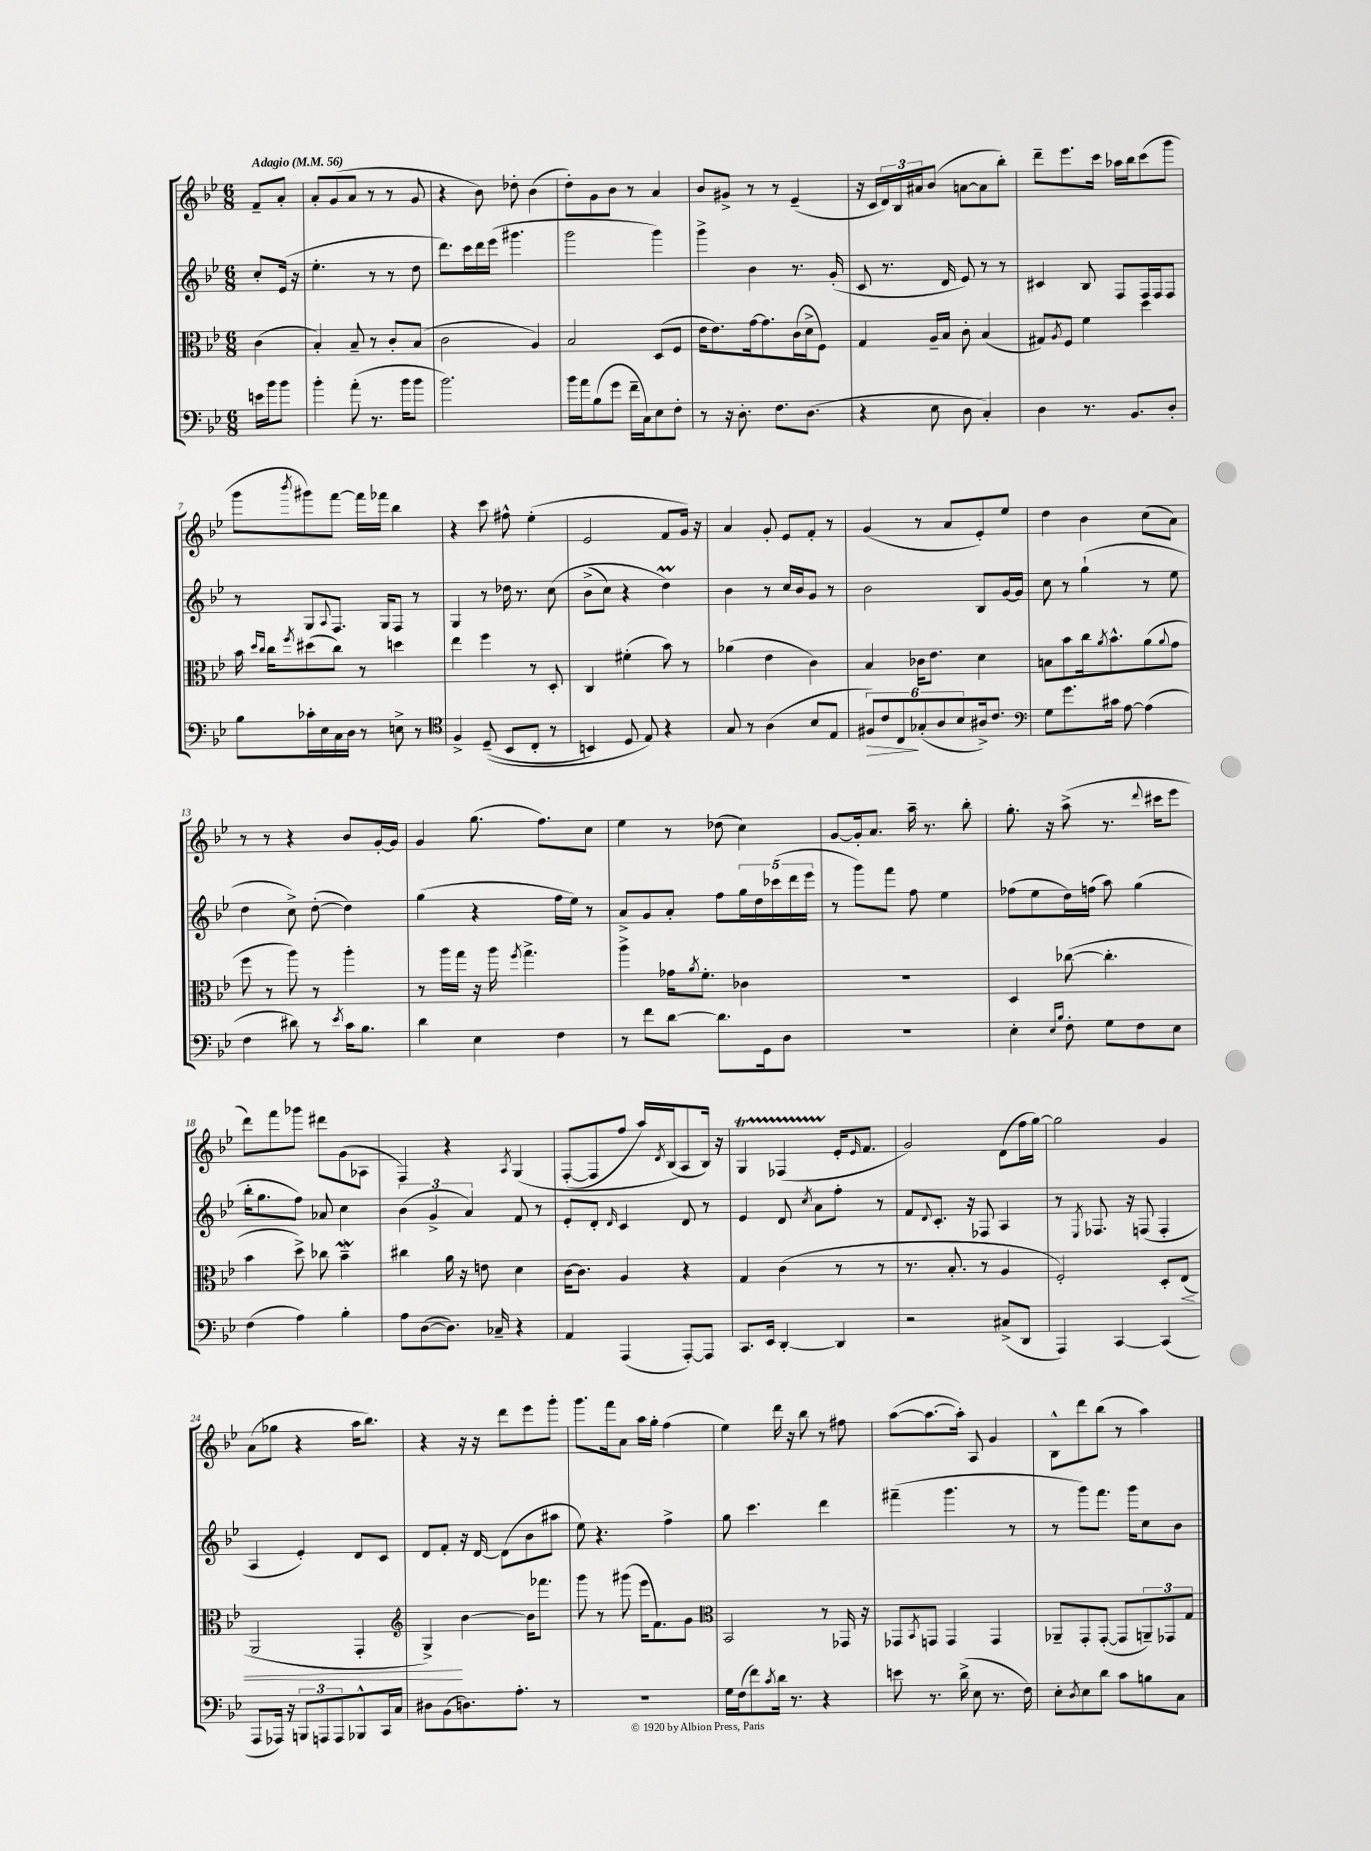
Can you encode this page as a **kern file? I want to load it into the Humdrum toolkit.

**kern	**dynam	**kern	**dynam	**kern	**kern
*part4	*part4	*part3	*part3	*part2	*part1
*staff4	*staff4	*staff3	*staff3	*staff2	*staff1
*clefF4	*	*clefC3	*	*clefG2	*clefG2
*k[b-e-]	*	*k[b-e-]	*	*k[b-e-]	*k[b-e-]
*M6/8	*	*M6/8	*	*M6/8	*M6/8
*MM56	*	*MM56	*	*MM56	*MM56
=	=	=	=	=	=
!	!	!	!	!	!LO:TX:a:B:t=Adagio
16en\LL	.	(4c\	.	8cc'/L	8f~/L
16b-\J	.	.	.	.	.
8b-\J	.	.	.	(16e-/Jk	8a'/J
.	.	.	.	16r	.
=1	=1	=1	=1	=1	=1
4b-'\	.	4B-'/)	.	4.ee-'\	8a'/L
.	.	.	.	.	(8g/
(8a'\	.	8B-~/	.	.	8a/J
8.r	.	8r	.	8r	8r
.	.	8c'/L	.	8r	8r
16b-\KL	.	.	.	.	.
8b-\J	.	(8B-/J	.	8dd\	8g/
=2	=2	=2	=2	=2	=2
2.b-\)	.	2c\	.	8.ddd\L)	4r
.	.	.	.	16ccc\L	.
.	.	.	.	16ddd\	8b-\)
.	.	.	.	(16eee-\JJ	.
.	.	.	.	4.ggg#X\	8dd-X'\
.	.	4A/)	.	.	(4b-\
=3	=3	=3	=3	=3	=3
16b-\LL	.	2B-/	.	2ggg\	8dd'\L)
16a\J	.	.	.	.	.
(8B-\	.	.	.	.	8g\
8g\J	.	.	.	.	8b-\J
16f~\LL	.	.	.	.	8r
16C\J)	.	.	.	.	.
8E-\	.	(8D/L	.	4ggg\)	4a/
8F'\J	.	8F/J	.	.	.
=4	=4	=4	=4	=4	=4
8r	.	16e-\KL	.	4ggg^\	8b-/L
.	.	8.e-\)	.	.	.
16r	.	.	.	.	8g#X^/J
8.D'\	.	.	.	.	.
.	.	[16g\k	.	4b-\	8r
.	.	8.g\]	.	.	.
8.F\L	.	.	.	.	8r
.	.	(16c\L	.	8.r	(4e-~/
(8.D\J	.	16d^\J	.	.	.
.	.	8F\J)	.	.	.
.	.	.	.	(16g'/	.
=5	=5	=5	=5	=5	=5
4r	.	4G/	.	8c/	16r
.	.	.	.	.	16c/LL
.	.	.	.	8.r	24d/)
.	.	.	.	.	24B-/
.	.	.	.	.	24a#X/J
8E-\	.	16A~/LL	.	.	(8b-/J
.	.	16B-/JJ	.	16d/	.
8D\	.	8c'\	.	8e-/)	[8an\L
4C'/)	.	(4B-/	.	8r	8a\]
.	.	.	.	8r	8bb-'\J)
=6	=6	=6	=6	=6	=6
4D\	.	8G#X/L)	.	4c#X/	8ddd~\L
.	.	8qA/	.	.	.
.	.	8F/J	.	.	8.eee-\
8.r	.	4f\	.	8B-/	.
.	.	.	.	.	16ccc\Jk
.	.	.	.	8F/L	16aa-X\LL
8.BB-/L	.	.	.	.	16bb-\J
.	.	4dd\	.	16F/L	(8ccc\
.	.	.	.	16F/J	.
8D'/J	.	.	.	8F/J	8ggg\J
!!LO:LB:g=z
=7	=7	=7	=7	=7	=7
8B-\L	.	16b-\	.	8r	8ggg\L
.	.	16qqdd/LL	.	.	.
.	.	16qqcc/JJ	.	.	.
.	.	16cc\KL	.	.	.
.	.	8qff/	.	.	8qbbb-/
16c-X'\L	.	(8dd#X\	.	8G/L	8ggg#X\)
16E-\	.	.	.	.	.
.	.	.	.	8qqA/	.
16C\	.	8cc\J)	.	8.F/J	[8fff\J
16D\JJ	.	.	.	.	.
8r	.	8r	.	.	16fff\LL]
.	.	.	.	16G/KL	16fff-X\JJ
8En^\	.	4ddn\	.	8F/J	4bb-\
8r	.	.	.	8r	.
=8	=8	=8	=8	=8	=8
*clefC4	*	*	*	*	*
4F^/	.	4ee-\	.	4G/	4r
((8D~/	.	4ff\	.	8r	8ccc\
8BB-/L	.	.	.	16dd-X\	8ff#X^^\
.	.	.	.	8.r	.
8C'/J	.	8r	.	.	(4ee-'\
8r	.	8D'/	.	(8cc\	.
=9	=9	=9	=9	=9	=9
4BBn/)	.	4C/	.	(8b-^\L	2e-/
.	.	.	.	8cc\J)	.
8D/	.	(4f#X'\	.	4r	.
8E-/)	.	.	.	.	.
4r	.	8b-\)	.	4ddm\)	8f/L
.	.	8r	.	.	16g/Jk)
.	.	.	.	.	16r
=10	=10	=10	=10	=10	=10
8G/	.	(4a-X\	.	4b-\	4a/
8r	.	.	.	.	.
(4A\	.	4e-\	.	8r	8g'/
.	.	.	.	16cc/LL	8e-/L
.	.	.	.	16b-/J	.
8B-/L	.	4c\)	.	8g/J	8f'/J
8E-/J	.	.	.	8r	8r
=11	=11	=11	=11	=11	=11
!	!LO:HP:b	!	!	!	!
12F#X/L)	>	4B-/	.	2b-\	(4g/
12c/	.	.	.	.	.
12C/	.	.	.	.	.
(12G-X'/	]	16c-X\KL	.	.	8r
.	.	8.e-\J	.	.	.
12A/	.	.	.	.	.
.	.	.	.	.	8a/L
12B-/	.	.	.	.	.
16A#X^/k)	.	4d\	.	8B-/L	8e-'/)
8.c/J	.	.	.	.	.
.	.	.	.	[16g/L	8ee-/J
.	.	.	.	16g/JJ]	.
=12	=12	=12	=12	=12	=12
*clefF4	*	*	*	*	*
8G\L	.	8Bn\L	.	8cc\	4dd\
8.g\	.	8b-\	.	8r	.
.	.	16cc\k	.	(4gg`\	4b-\
.	.	8qa/	.	.	.
16c#X\Jk	.	8.b-^^\	.	.	.
[8A\	.	.	.	.	.
(4A\]	.	(8a\	.	8r	(8cc\L
.	.	8qqa/	.	.	.
.	.	8g\J	.	8ee-\	8a\J)
!!LO:LB:g=z
=13	=13	=13	=13	=13	=13
4F\	.	8ff\	.	4dd\	8r
.	.	8r	.	.	8r
8d#X\)	.	8aa\)	.	8cc^\)	4r
8r	.	8r	.	([8dd'\	.
8qe-/	.	.	.	.	.
16c\KL	.	4aa'\	.	4dd\])	8b-/L
8.B-\J	.	.	.	.	.
.	.	.	.	.	[16g'/L
.	.	.	.	.	16g/JJ]
=14	=14	=14	=14	=14	=14
4d\	.	8r	.	(4gg\	4g/
.	.	16aa\LL	.	.	.
.	.	16gg\JJ	.	.	.
4E-\	.	16r	.	4r	(8.gg\
.	.	16aa\	.	.	.
.	.	8qff/	.	.	.
.	.	4.gg^\	.	.	.
.	.	.	.	.	8.ff\L)
4F\	.	.	.	16ff\LL	.
.	.	.	.	16ee-\JJ)	.
.	.	.	.	8r	8cc\J
=15	=15	=15	=15	=15	=15
8r	.	4aa^\	.	8a^/L	4ee-\
8f\L	.	.	.	8g/	.
[8d\J	.	16g-X\KL	.	8a'/J	8r
.	.	8qa/	.	.	.
.	.	8.f'\J	.	.	.
8.d\L]	.	.	.	8ff\L	(8dd-X\
.	.	4c-X\	.	20gg\L	4cc\)
.	.	.	.	20dd\	.
16GG\k	.	.	.	.	.
.	.	.	.	(20ccc-X\	.
8D\J	.	.	.	.	.
.	.	.	.	20ddd\	.
.	.	.	.	20eee-\JJ	.
=16	=16	=16	=16	=16	=16
2.r	.	2.r	.	8r	[8g/L
.	.	.	.	8ggg\L)	16g'/k]
.	.	.	.	.	8.a/J
.	.	.	.	8fff\J	.
.	.	.	.	8ff\	16aa~\
.	.	.	.	.	8.r
.	.	.	.	4ee-\	.
.	.	.	.	.	8bb-'\
=17	=17	=17	=17	=17	=17
4E-'\	.	4D/	.	(8ff-X\L	8.gg'\
.	.	.	.	8ee-\	.
.	.	.	.	.	16r
16qqE-/LL	.	.	.	.	.
16qqB-/JJ	.	.	.	.	.
8F'\	.	([8cc-X\	.	16dd\L)	(8aa^\
.	.	.	.	(16ffn\JJ	.
8G\L	.	4.cc-'\]	.	8aa\)	8.r
8F\	.	.	.	(4gg\	.
.	.	.	.	.	8qqddd/
.	.	.	.	.	16ccc#X\KL
8E-\J	.	.	.	.	8eee-\J
!!LO:LB:g=z
=18	=18	=18	=18	=18	=18
(4F\	.	4b-\	.	16bb-'\KL	8ddd\L)
.	.	.	.	8.gg\	.
.	.	.	.	.	8fff\
4A\)	.	8dd^\)	.	8ff\J)	8ggg-X\J
.	.	8cc-X\	.	8a-X/	8ddd#X\L
4B-'\	.	4b-w~\	.	4cc\	(8g\
.	.	.	.	.	8A-X\J
=19	=19	=19	=19	=19	=19
8A\L	.	4cc#X\	.	(6b-\	4F/)
([8D\	.	.	.	.	.
.	.	.	.	6g^/	.
8.D\J])	.	16a\	.	.	4r
.	.	16r	.	.	.
.	.	.	.	6a/)	.
.	.	8en\	.	.	.
16C-X~/	.	.	.	.	.
.	.	.	.	.	8qA/
4r	.	4d\	.	8f/	(4G/
.	.	.	.	8r	.
=20	=20	=20	=20	=20	=20
4AA/	.	[16c\KL	.	8e-'/L	([8F'/L
.	.	8.c\J]	.	.	.
.	.	.	.	8d'/J	8F/]
.	.	.	.	16qqd/	.
(4AAA/	.	4A/	.	4c/	8ff/J
.	.	.	.	.	16aa/LL)
.	.	.	.	.	8qd/
.	.	.	.	.	(16B-/J
[8AAA'/L)	.	4r	.	8d/	8A/)
8AAA/J]	.	.	.	8r	16B-/Jk)
.	.	.	.	.	16r
=21	=21	=21	=21	=21	=21
8.CC/L	.	4G/	.	4e-/	4GT/
16EE-/Jk	.	.	.	.	.
[4DD'/	.	(4c\	.	8d/	(4F-XTTT/
.	.	.	.	8qcc/	.
.	.	.	.	8a\L	.
4DD/]	.	8r	.	8ff'\J	16e-'/KL
.	.	.	.	.	16qqe-/
.	.	.	.	.	8.f/J
.	.	8r	.	8r	.
=22	=22	=22	=22	=22	=22
2r	.	8.r	.	8f/L	2g/)
.	.	.	.	8qqd/	.
.	.	.	.	8.c'/J	.
.	.	8.B-'/	.	.	.
.	.	.	.	16r	.
.	.	8r	.	8F-X/	.
(8C#X^/L	.	4A/	.	4A/	(8d\L
8DD/J	.	.	.	.	16ff\L
.	.	.	.	.	[16gg\JJ)
=23	=23	=23	=23	=23	=23
4AAA/)	.	2F'/)	.	8r	2gg\]
.	.	.	.	8qE-/	.
.	.	.	.	8.F-X/	.
[4CC/	.	.	.	.	.
.	.	.	.	16r	.
.	.	.	.	(8Fn/	.
(4CC/]	.	8D'/L	.	4F'/	4g/
!	!	!	!LO:HP:b	!	!
.	.	(8E-/J	<	.	.
!!LO:LB:g=z
=24	=24	=24	=24	=24	=24
8AAA/L	.	2AA/	.	4A/	(8a\L
16AAA-X/Jk)	.	.	.	.	8gg-X\J
16r	.	.	.	.	.
12BBBn/L	.	.	.	4e-'/)	4r
12AAAn/	.	.	.	.	.
12AAA/	.	.	.	.	.
8BBB-X^^/	.	4GG'/	.	8d/L	16aa\KL
.	.	.	.	.	8.bb-\J)
16CC/L	.	.	.	8c/J	.
16C/JJ	.	.	.	.	.
=25	=25	=25	=25	=25	=25
*	*	*clefG2	*	*	*
8D#X\L	.	4G^/)	.	8d/L	4r
(8BB-\	.	.	.	8f'/J	.
8.Dn\)	.	[4b-\	[	16r	16r
.	.	.	.	[16d/	16r
.	.	.	.	(8d\L]	8ddd\L
8.A'\J	.	.	.	.	.
.	.	16b-\KL]	.	8b-\	8eee-\
.	.	8.fff-X\J	.	.	.
8r	.	.	.	8aa#X\J	8ggg'\J
=26	=26	=26	=26	=26	=26
2.r	.	8ggg\	.	8ee-\)	8.ggg\L
.	.	8r	.	4.r	.
.	.	.	.	.	16fff\k
.	.	(8ggg#X\	.	.	8a\J
.	.	16eee-\KL	.	.	16aa\LL
.	.	8.f\)	.	.	16gg'\JJ
.	.	.	.	4ff^\	(4ff\
.	.	8g\J	.	.	.
=27	=27	=27	=27	=27	=27
*	*	*clefC3	*	*	*
16G\LL	.	2BB-/	.	8gg\	4ee-\)
(16F\J	.	.	.	.	.
8f\)	.	.	.	4.ccc\	.
8qc/	.	.	.	.	.
16d\Jk	.	.	.	.	16ddd\
8.r	.	.	.	.	16r
.	.	.	.	.	8bb-\
4r	.	8r	.	4ddd\	8r
.	.	16GG-X/	.	.	8ff#X\
.	.	16r	.	.	.
=28	=28	=28	=28	=28	=28
8en\	.	8GG-X/L	.	(4fff#X~\	([8aa\L
.	.	8qBB-/	.	.	.
8.r	.	8GGn/J	.	.	8.aa\_
.	.	4GG/	.	4.ggg\	.
(16d^\	.	.	.	.	16aa'\Jk])
8E-\	.	.	.	.	8A/
8.r	.	4GG/	.	.	4g/
.	.	.	.	8r	.
16F\)	.	.	.	.	.
=29	=29	=29	=29	=29	=29
8E-'\L	.	8AA-X~/L	.	8r	8B-^^\L
8qD/	.	.	.	.	.
8E-\	.	8GG'/	.	8ggg\L)	8ddd\
8d\J	.	([8GG'/J	.	8.fff\J	(8bb-\J
8c\L	.	8GG/L]	.	.	8r
.	.	.	.	16ggg\KL	.
8Bn\	.	12AAn~/)	.	8cc\	4aa\)
.	.	12GG-X/	.	.	.
8C\J	.	.	.	8b-\J	.
.	.	12G/J	.	.	.
==	==	==	==	==	==
*-	*-	*-	*-	*-	*-
